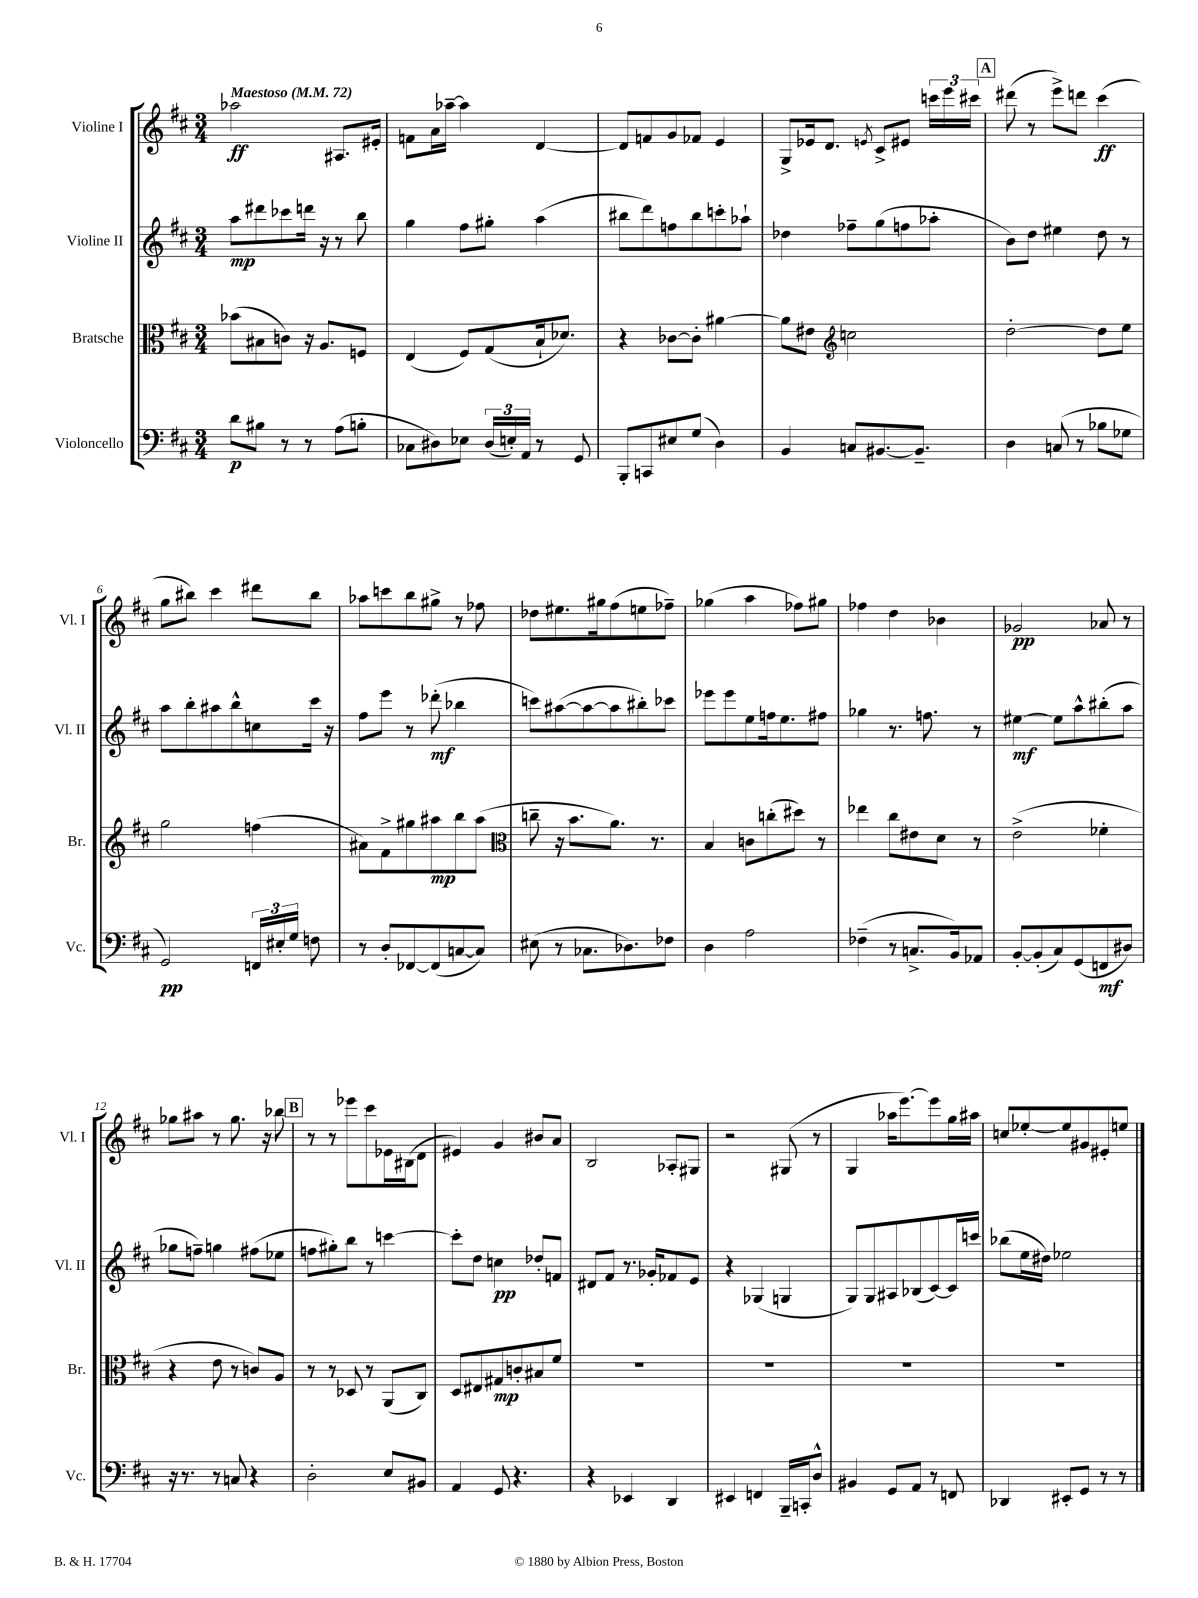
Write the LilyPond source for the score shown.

<<
\new StaffGroup <<
\new Staff = "s0" \with { instrumentName = "Violine I" shortInstrumentName = "Vl. I" } {
    \clef treble \key d \major \numericTimeSignature \time 3/4 \tempo "Maestoso" 4 = 72
    \autoBeamOff aes''2\ff ais8.[ eis'16]-. |
    f'8[ a'16 aes''16]~-- aes''4 d'4~ |
    d'8[ f'8 g'8 fes'8] e'4 |
    g8[-> ees'16 d'8.] \acciaccatura { e'8 } cis'8[-> eis'8] \tuplet 3/2 { c'''16[ e'''16 cis'''16] } |
    \mark \markup { \box "A" } dis'''8( r8 e'''8[->) d'''8] cis'''4\ff( |
    g''8[ bis''8]) cis'''4 dis'''8[ bis''8] |
    aes''8[ c'''8 b''8 gis''8]-> r8 fes''8 |
    des''8[ eis''8. gis''16 fis''8( e''8 fes''8]--) |
    ges''4( a''4 fes''8[) gis''8] |
    fes''4 d''4 bes'4 |
    ges'2\pp aes'8 r8 |
    ges''8[ ais''8] r8 ges''8. r16 bes''8 |
    \mark \markup { \box "B" } r8 r8 ees'''8[ cis'''8 ees'16 bis16( d'8] |
    eis'4) g'4 bis'8[ a'8] |
    b2 aes8[-. gis8] |
    r2 gis8( r8 |
    g4 aes''16[ e'''8.~) e'''8 g''16 ais''16] |
    c''8[ ees''8~-. ees''8 gis'8 eis'8-. e''8] \bar "|." |
}
\new Staff = "s1" \with { instrumentName = "Violine II" shortInstrumentName = "Vl. II" } {
    \clef treble \key d \major \numericTimeSignature \time 3/4
    \autoBeamOff a''8[\mp dis'''8 ces'''8 d'''16] r16 r8 b''8 |
    g''4 fis''8[ gis''8]-. a''4( |
    bis''8[ d'''8) f''8 bis''8 c'''8-. aes''8]-! |
    des''4 fes''8[-- g''8( f''8 aes''8]-. |
    \mark \markup { \box "A" } b'8[) d''8] eis''4 d''8 r8 |
    a''8[ b''8-. ais''8 b''8-^ c''8 cis'''16] r16 |
    fis''8[ e'''8] r8 des'''8-.\mf( bes''4 |
    c'''8[) ais''8~( ais''8~ ais''8 bis''8-.) ces'''8] |
    ees'''8[ ees'''8 e''8 f''16 e''8. fis''8] |
    ges''4 r8. f''8. r8 |
    eis''4~\mf eis''8[ a''8-^ bis''8-.( a''8] |
    ges''8[ f''8]--) g''4 fis''8[( ees''8] |
    \mark \markup { \box "B" } f''8[ gis''8-.) b''8] r8 c'''4~ |
    c'''8[-. d''8] c''4\pp des''8[-. f'8] |
    dis'8[ fis'8] r8. ges'16[-. fes'8 e'8] |
    r4 ges4( g4 |
    g8[) g8 ais8 bes8( cis'8~) cis'16 c'''16] |
    bes''8[( e''16 dis''16]) ees''2 \bar "|." |
}
\new Staff = "s2" \with { instrumentName = "Bratsche" shortInstrumentName = "Br." } {
    \clef alto \key d \major \numericTimeSignature \time 3/4
    \autoBeamOff bes'8[( bis8 c'8]) r16 a8.[ f8] |
    e4( fis8[) g8( b16-! des'8.]) |
    r4 ces'8[~ ces'8]-. ais'4~ |
    ais'8[ eis'8] \clef treble c''2 |
    \mark \markup { \box "A" } d''2~-. d''8[ e''8] |
    g''2 f''4( |
    ais'8[) fis'8-> gis''8 ais''8\mp b''8 ais''8]( |
    \clef alto c''8-- r16 b'8.[ a'8.]) r8. |
    b4 c'8[ c''8-.( dis''8]) r8 |
    ees''4 cis''8[ eis'8 d'8] r8 |
    e'2->( fes'4-. |
    r4 e'8 r8 c'8[) a8] |
    \mark \markup { \box "B" } r8 r8 des8 r8 a,8[( cis8]) |
    d8[ eis8 gis8\mp c'8-. bis8 fis'8] |
    R2. |
    R2. |
    R2. |
    R2. \bar "|." |
}
\new Staff = "s3" \with { instrumentName = "Violoncello" shortInstrumentName = "Vc." } {
    \clef bass \key d \major \numericTimeSignature \time 3/4
    \autoBeamOff d'8[\p bis8] r8 r8 a8[( b8]-. |
    ces8[ dis8) ees8] \tuplet 3/2 { dis16[( e16-.) a,16] } r8 g,8 |
    b,,8[-. c,8 eis8 g8]( d4) |
    b,4 c8[ bis,8.~ bis,8.]-- |
    \mark \markup { \box "A" } d4 c8( r8 bes8[ ges8] |
    g,2\pp) \tuplet 3/2 { f,16[ eis16-. g16] } f8 |
    r8 d8[-. fes,8~ fes,8( c8~ c8]) |
    eis8( r8 ces8.[ des8.) fes8] |
    d4 a2 |
    fes4--( r8 c8.[-> b,16) aes,8] |
    b,8[~-. b,8-.( cis8) g,8( f,8\mf dis8]) |
    r16 r8. r8 c8 r4 |
    \mark \markup { \box "B" } d2-. e8[ bis,8] |
    a,4 g,8 r4. |
    r4 ees,4 d,4 |
    eis,4 f,4 b,,16[-- c,16-. d8]-^ |
    bis,4 g,8[ a,8] r8 f,8 |
    des,4 eis,8[-. g,8] r8 r8 \bar "|." |
}
>>
>>
